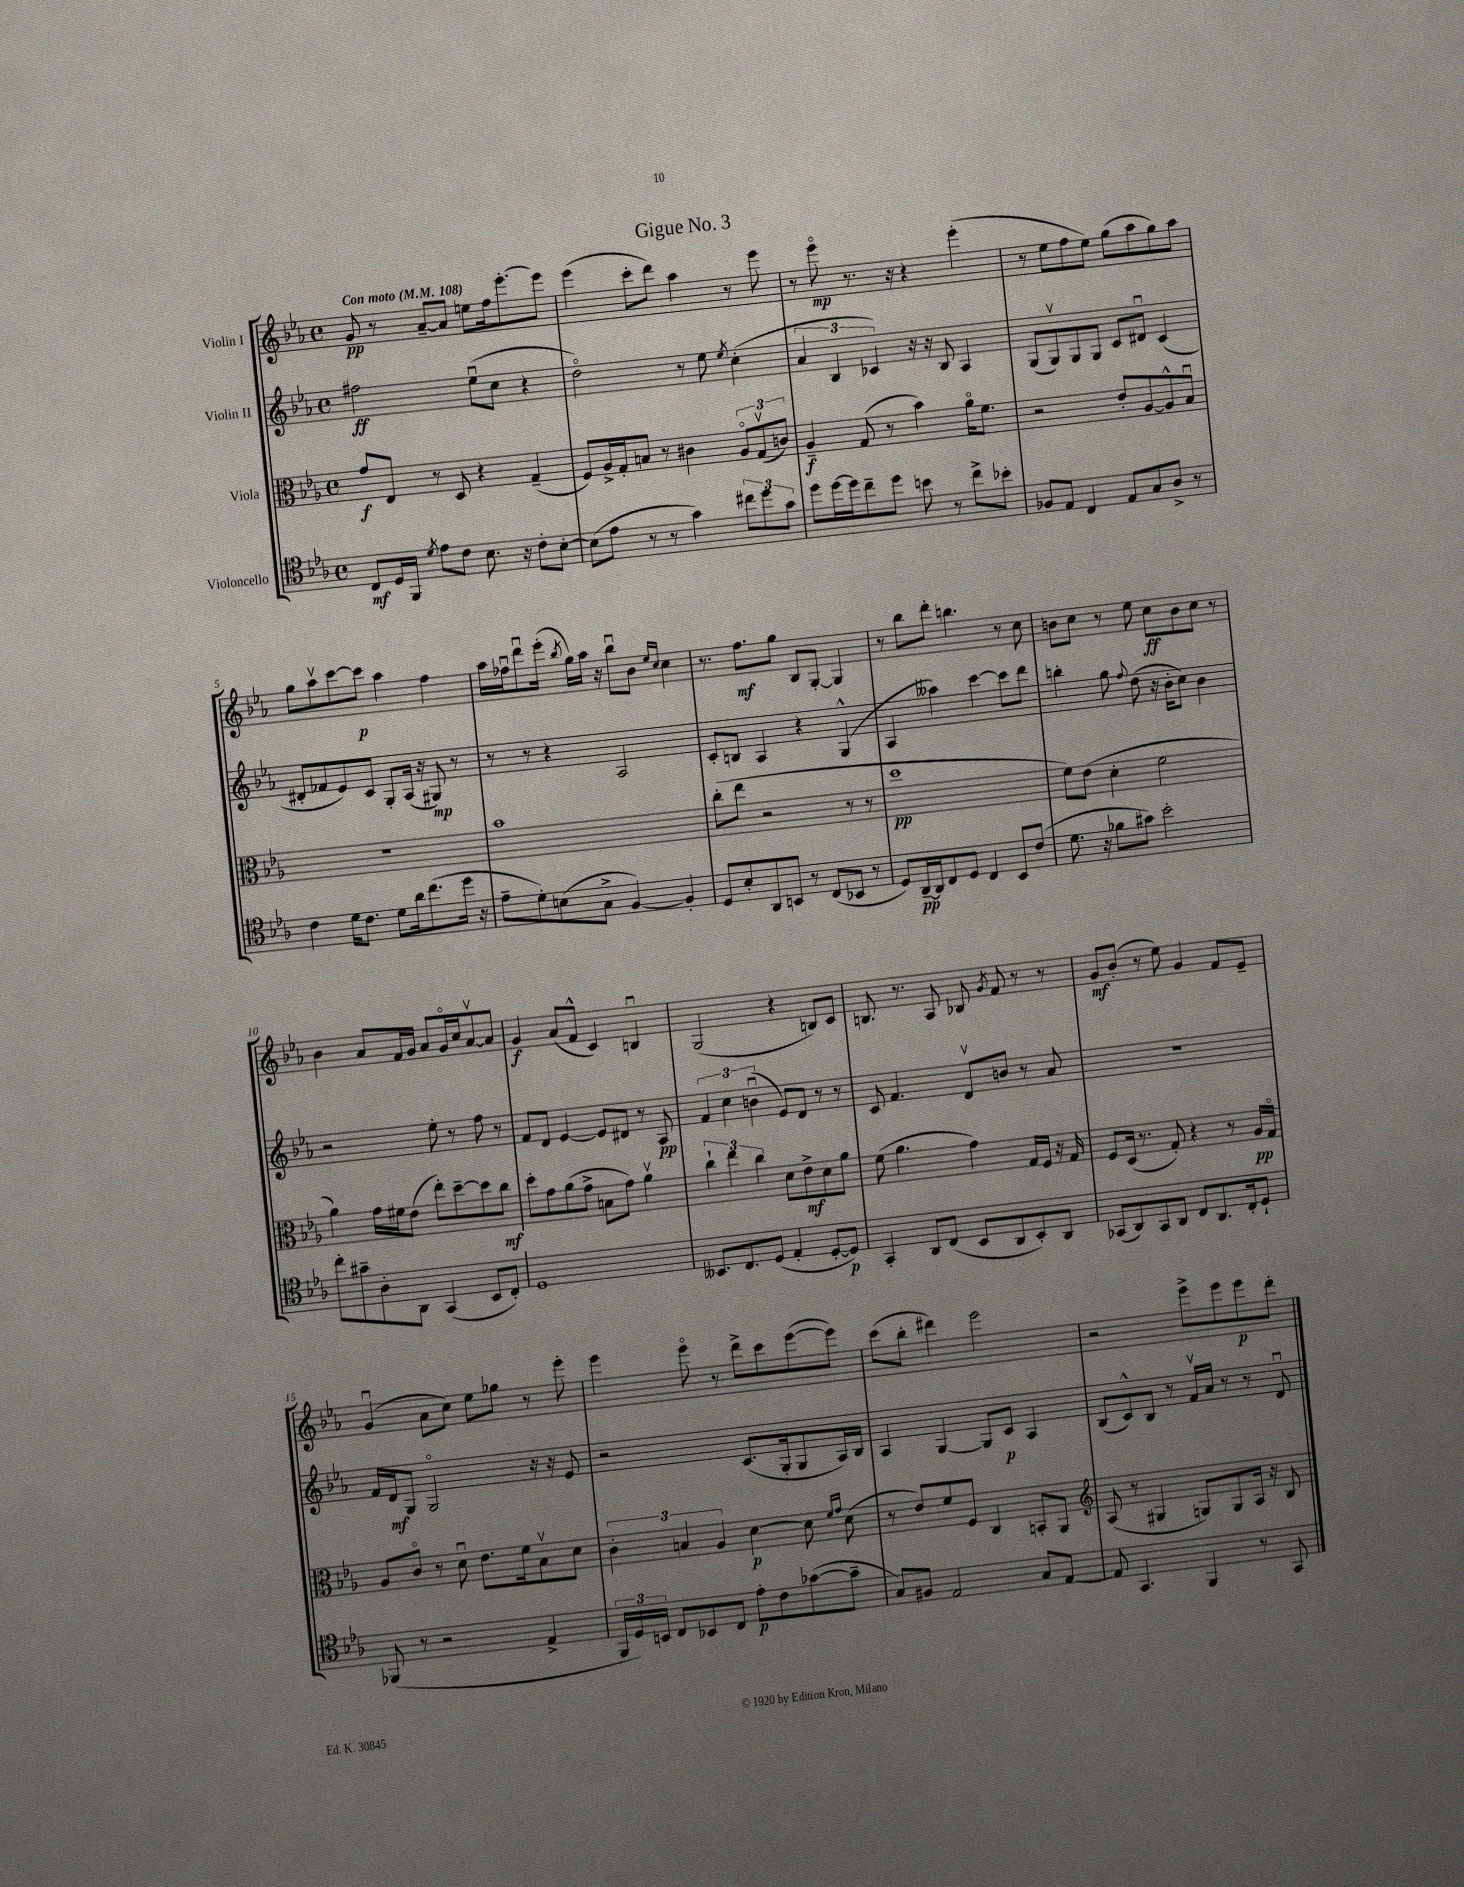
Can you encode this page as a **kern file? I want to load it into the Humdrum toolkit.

**kern	**kern	**kern	**kern
*staff4	*staff3	*staff2	*staff1
*clefC4	*clefC3	*clefG2	*clefG2
*k[b-e-a-]	*k[b-e-a-]	*k[b-e-a-]	*k[b-e-a-]
*M4/4	*M4/4	*M4/4	*M4/4
*met(c)	*met(c)	*met(c)	*met(c)
*MM108	*MM108	*MM108	*MM108
8C/L	8g/L	2ff#\	8g/
16D/L	8E-/J	.	8r
16FF/JJ	.	.	.
8qd/	.	.	.
8e-\L	8r	.	[8a-~/L
8c\J	8D/	.	8a-/]J
8.B-\	4r	(8ee-u\L	8ee\L
.	.	8cc\J	16ff\k
16r	.	.	[8.eee-'\
8c'\L	(4G~/	4r	.
[8B-'\J	.	.	8eee-\]J
=	=	=	=
(8B-\]L	8F/L)	2ddo\)	(4eee-\
8e-\J	16A-^/L	.	.
.	16G'/J	.	.
8r	8B/J	.	8ccc'\L
8r	8r	.	8ddd\J)
4g\)	4c#\	8r	4aa-\
.	.	8ee-\	.
.	.	8qee-/	.
12cc#\L	12A-o/L	(4cc'\	8r
12dd\	(12Gv/	.	.
.	.	.	8eee-\
12g\J	12c/J)	.	.
=	=	=	=
8dd\L	4A-~/	6a-/	8r
[16dd\L	.	.	8eee-o\
.	.	6B-/	.
16dd\]J	.	.	.
8cc~\	(8G/	.	8.r
.	.	6c-/)	.
8dd\J	8r	.	.
.	.	.	16r
8b\	4b-\)	16r	4r
.	.	16r	.
8r	.	8B-/	.
8cc^\L	16a-o\LK	4A-/	(4eee-'\
.	8.f\J	.	.
8b-'\J	.	.	.
=	=	=	=
8F-/L	2r	(8G/L	8r
8E-/J	.	8Gv/)	8ee-\L
4C/	.	8G/	8ff\
.	.	8G/J	8ee-\J)
8E-/L	8e-'/L	8c/L	(8gg\L
8G/	[8A-/	8d#u/J	8aa-\
8A-^/J	8A-^^/]	(4c/	8gg\)
8r	8B-u/J	.	8aa-\J
=	=	=	=
4c\	1r	8d#'/L	8gg\L
.	.	8f-/	8aa-v\
16d\LK	.	8e-/)	[8ccc\
8.c\J	.	.	.
.	.	8c/J	8ccc\]J
8d\L	.	8G'/L	4aa-\
16a-\k	.	(16A-/Jk	.
(8.cc\	.	16r	.
.	.	8G#/)	4ff\
16dd\Jk	.	8r	.
16r	.	.	.
=	=	=	=
8e-~\L	1b-	8r	16aa-\LL
.	.	.	16ff-u\J
8d'\)	.	8r	8dddu\
(8B\	.	4r	(16eee-'\Jk
.	.	.	8qbb-/
.	.	.	16gg\LL)
8G^\J	.	.	16aa-\JJ
.	.	.	16r
[4F/)	.	2A-/	8bb-u\L
.	.	.	8b-\J
.	.	.	16qqee-/LL
.	.	.	16qqcc/JJ
4F'/]	.	.	4cc\
=	=	=	=
8D/L	(8cc'\L	8c'/L	8.r
8B-'/	8ee-\J	8B/J	.
.	.	.	8.ff\L
8AA-/	2r	4A-/	.
8BB/J	.	.	8gg\J
8r	.	4r	8B-/L
(8C/L	.	.	[8G'/J
8BB-/J	8r	(4G^^/	4G/]
8r	8r	.	.
=	=	=	=
8D/L)	1dd	4A-/	8r
[16AA-~/L	.	.	8bb-\L
16AA-/]J	.	.	.
8C/	.	4aa--\)	8ddd'\J
8D/J	.	.	4.bb\
4C/	.	[4ccc\	.
8BB-/L	.	8ccc\]L	8r
(8c/J	.	8ddd\J	8cc\
=	=	=	=
8.d\	8f\L)	4bb'\	8b\L
.	(8e-\J	.	8cc\J
16r	.	.	.
8f-\L	4d'\	8gg\	8r
.	.	8qqff/	.
8g#\J)	.	(8dd\	8ee-\
2b-'\	2f\	16r	8cc\L
.	.	16b-'\LK	.
.	.	8cc\J)	8b\
.	.	4b-\	8cc\J
.	.	.	8r
=	=	=	=
8cc'\L	4a-\)	2r	4b-\
8g#~\	.	.	.
8A-'\	16g\LL	.	8a-/L
.	16f#\J	.	.
8AA-\J	(8e-\J	.	16f/L
.	.	.	16g/JJ
(4GG/	8ee-'\L)	8ee-'\	8a-/L
.	[8dd~\	8r	16go/L
.	.	.	16cc/J
8BB-/L	8dd\]	8ff\	[8a-v/
8C'/J)	8cc\J	8r	8a-/]J
=	=	=	=
1D	8dd'\L	8f/L	4g/
.	8g\	8d/J	.
.	(8a-\	[4e-/	(8a-/L
.	8g^\J	.	8f^^/J
.	8B\L	8e-/]L	4c/)
.	8g\J)	8d#/J	.
.	4a-v\	8r	4Bu/
.	.	8A-/	.
=	=	=	=
8.BB--/L	6cc`\	6f/	(2G/
.	6ee-\	6cc\	.
8.C/	.	.	.
.	6cc\	(6bu\	.
(8D/J	.	.	.
4E-'/	8d\L	8e-/L)	4r
.	8e-^\	8d/J	.
[8D'/L	8d\	8r	8B/L)
8D/]J)	8a-\J	8r	8c/J
=	=	=	=
4GG'/	(8f\	8c/	8.B/
.	4.a-\	4.f/	.
.	.	.	8.r
8AA-/L	.	.	.
(8C/J	.	.	8A-/
8BB-/L	4g\)	8dv/L	8B-/
.	.	.	8qg/
8AA-/	.	8b/J	8f/
8BB-'/)	16G/LL	8r	8r
.	16F/JJ	.	.
8AA-/J	16r	8a-/	8r
.	16G/	.	.
=	=	=	=
(8GG-/L	8F/L	1r	8g/L
8AA-/)	(16D/Jk	.	(8b-'/J
.	8.r	.	.
8GG-/	.	.	8r
8AA-/J	8G'/)	.	8ee-\)
8C/L	4r	.	4g/
8.AA-/	.	.	.
.	8r	.	8f/L
16C'/k	.	.	.
8D`/J	16A-/LL	.	8e-~/J
.	16Go/JJ	.	.
=	=	=	=
(8FF-/	8A-/L	16f/LL	(4gu/
.	.	16d/J	.
8r	8co/J	8G/J	.
2r	8r	2Go/	8a-\L
.	8du\	.	8cc\J)
.	8.e-\L	.	8ee-\L
.	.	.	8gg-\J
.	16f\k	.	.
4E-^/	8B-v\	16r	8r
.	.	16r	.
.	8d\J	8e-/	8eee-'\
=	=	=	=
24FF/LL	6c'\	2r	4eee-\
24D/)	.	.	.
24BB/JJ	.	.	.
8C/L	.	.	.
.	6B/	.	.
8BB-/	.	.	8eee-o\
.	6A-/	.	.
8C/J	.	.	8r
8e-'\L	[4d\	(8.c/L	8ddd^\L
8c\	.	.	8ccc\
.	.	16G'/k	.
([8g-\	8d\]	8G/	([8eee-\
.	16qqf/LL	.	.
.	16qqg/JJ	.	.
8g-~\]J	(8d\	16A-/L)	8eee-\]J)
.	.	16B-/JJ	.
=	=	=	=
8G/L)	8r	4A-/	(8ccc\L
8F#/J	8e-/L)	.	8bb-'\J
2E-/	8f/	[4G/	4ddd#\)
.	8F/J	.	.
.	4C/	8G/]L	2eee-\
.	.	8c/J	.
8G/L	8BB'/L	4A-/	.
[8E-/J	8AA-/J	.	.
=	=	=	=
*	*clefG2	*	*
8E-/]	(8A-/	(8B-/L	2r
4.GG/	8r	8c^^/)	.
.	4G#/	8B-/J	.
.	.	8r	.
4FF/	8G/L)	16fv/LL	8eee-^\L
.	.	16a-/JJ	.
.	8G/	8r	8eee-\
8r	16A-/Jk	8r	8eee-\
.	16r	.	.
8GG/	8B-/	8du/	8ddd'\J
==	==	==	==
*-	*-	*-	*-
